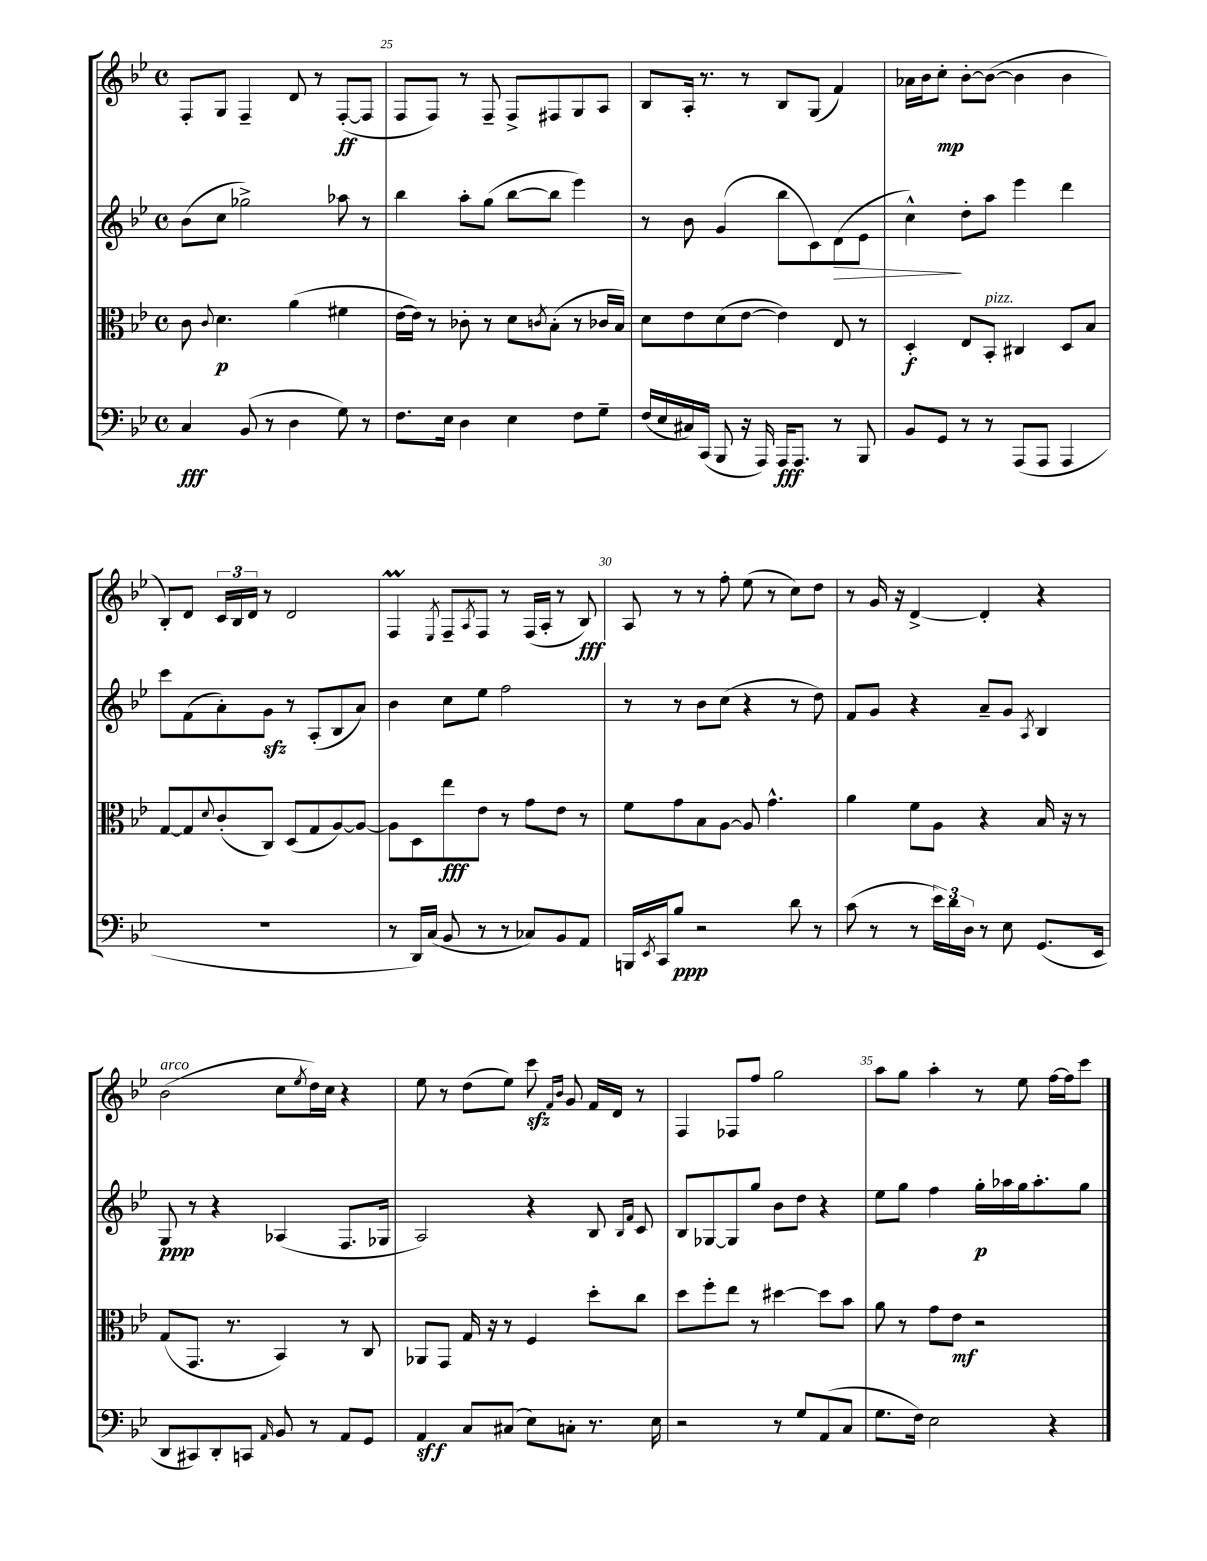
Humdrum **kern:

**kern	**kern	**kern	**kern
*staff4	*staff3	*staff2	*staff1
*clefF4	*clefC3	*clefG2	*clefG2
*k[b-e-]	*k[b-e-]	*k[b-e-]	*k[b-e-]
*M4/4	*M4/4	*M4/4	*M4/4
*met(c)	*met(c)	*met(c)	*met(c)
4C	8c	(8b-	8F'
.	8qqc	.	.
.	4.d	8cc	8G
(8BB-	.	2gg-^)	4F~
8r	.	.	.
4D	(4a	.	8d
.	.	.	8r
8G)	4f#	8aa-	([8F'
8r	.	8r	8F]
=	=	=	=
8.F	[16e-	4bb-	8F
.	16e-])	.	.
.	8r	.	8F)
16E-	.	.	.
4D	8c-'	8aa'	8r
.	8r	(8gg	8F~
4E-	8d	[8bb-	8F^
.	8qc	.	.
.	(8B-'	8bb-]	8F#
8F	8r	4eee-)	8G
8G~	16c-	.	8A
.	16B-)	.	.
=	=	=	=
(16F	8d	8r	8B-
16E-	.	.	.
16C#)	8e-	8b-	16A'
(16CC	.	.	8.r
8BBB-	(8d	(4g	.
16r	[8e-	.	8r
16AAA)	.	.	.
16AAA	4e-])	8bb-	8B-
8.AAA	.	.	.
.	.	8c)	(8G
8r	8E-	(8d	4f)
8BBB-	8r	8e-	.
=	=	=	=
8BB-	4D'	4cc^^)	16a-
.	.	.	16b-
8GG	.	.	8cc'
8r	8E-	8dd'	[8b-'
8r	8BB-'	8aa	(8b-_
(8AAA	4C#	4eee-	4b-]
8AAA	.	.	.
4AAA	8D	4ddd	4b-
.	8B-	.	.
=	=	=	=
1r	[8G	8ccc	8B-')
.	8G]	(8f	8d
.	8qqd	.	.
.	(8c'	8a')	24c
.	.	.	24B-
.	.	.	24d
.	8C)	8g	8r
.	(8D	8r	2d
.	8G	(8A'	.
.	[8A)	8B-	.
.	8A_	8a)	.
=	=	=	=
8r	8A]	4b-	4F
16DD)	8D	.	.
(16C	.	.	.
.	.	.	8qE-
8BB-	8ee-	8cc	8F~
.	.	.	8qA
8r	8e-	8ee-	8F
8r	8r	2ff	8r
8C-)	8g	.	(16F
.	.	.	16A'
8BB-	8e-	.	8r
8AA	8r	.	8B-)
=	=	=	=
16BBB	8f	8r	8A
8qEE-	.	.	.
16CC	.	.	.
8B-	8g	8r	8r
2r	8B-	8b-	8r
.	[8A	(8cc	8ff'
.	8A]	4r	(8ee-
.	4.g^^	.	8r
8d	.	8r	8cc)
8r	.	8dd)	8dd
=	=	=	=
(8c	4a	8f	8r
8r	.	8g	16g
.	.	.	16r
8r	8f	4r	[4d^
24e-)	8A	.	.
24d	.	.	.
24D	.	.	.
8r	4r	8a~	4d']
8E-	.	8g	.
.	.	8qA	.
(8.GG	16B-	4B-	4r
.	16r	.	.
.	8r	.	.
16EE-	.	.	.
=	=	=	=
8DD	(8G	8G	(2b-
8CC#)	8.GG	8r	.
8DD'	.	4r	.
.	8.r	.	.
8CC	.	.	.
16qqAA	.	.	.
8BB-	4BB-)	(4A-	8cc
.	.	.	8qee-
8r	.	.	16dd)
.	.	.	16cc
8AA	8r	8.F	4r
8GG	8C	.	.
.	.	16G-	.
=	=	=	=
4AA	8AA-	2A)	8ee-
.	8GG	.	8r
8C	16G	.	(8dd
.	16r	.	.
(8C#	8r	.	8ee-)
8E-)	4F	4r	8ccc
.	.	.	16qqf
.	.	.	16qqb-
8C'	.	.	8g
8.r	8dd'	8B-	16f
.	.	.	16d
.	.	16qqB-	.
.	.	16qqf	.
.	8cc	8c	8r
16E-	.	.	.
=	=	=	=
2r	8dd	8B-	4F
.	8ff'	[8G-	.
.	8ee-	8G-]	8F-
.	8r	8gg	8ff
8r	[4dd#	8b-	2gg
8G	.	8dd	.
(8AA	8dd#]	4r	.
8C	8b-	.	.
=	=	=	=
8.G	8a	8ee-	8aa
.	8r	8gg	8gg
16F)	.	.	.
2E-	8g	4ff	4aa'
.	8e-	.	.
.	2r	16gg'	8r
.	.	16aa-	.
.	.	16gg	8ee-
.	.	8.aa-'	.
4r	.	.	[16ff
.	.	.	16ff]
.	.	8gg	8ccc
==	==	==	==
*-	*-	*-	*-
